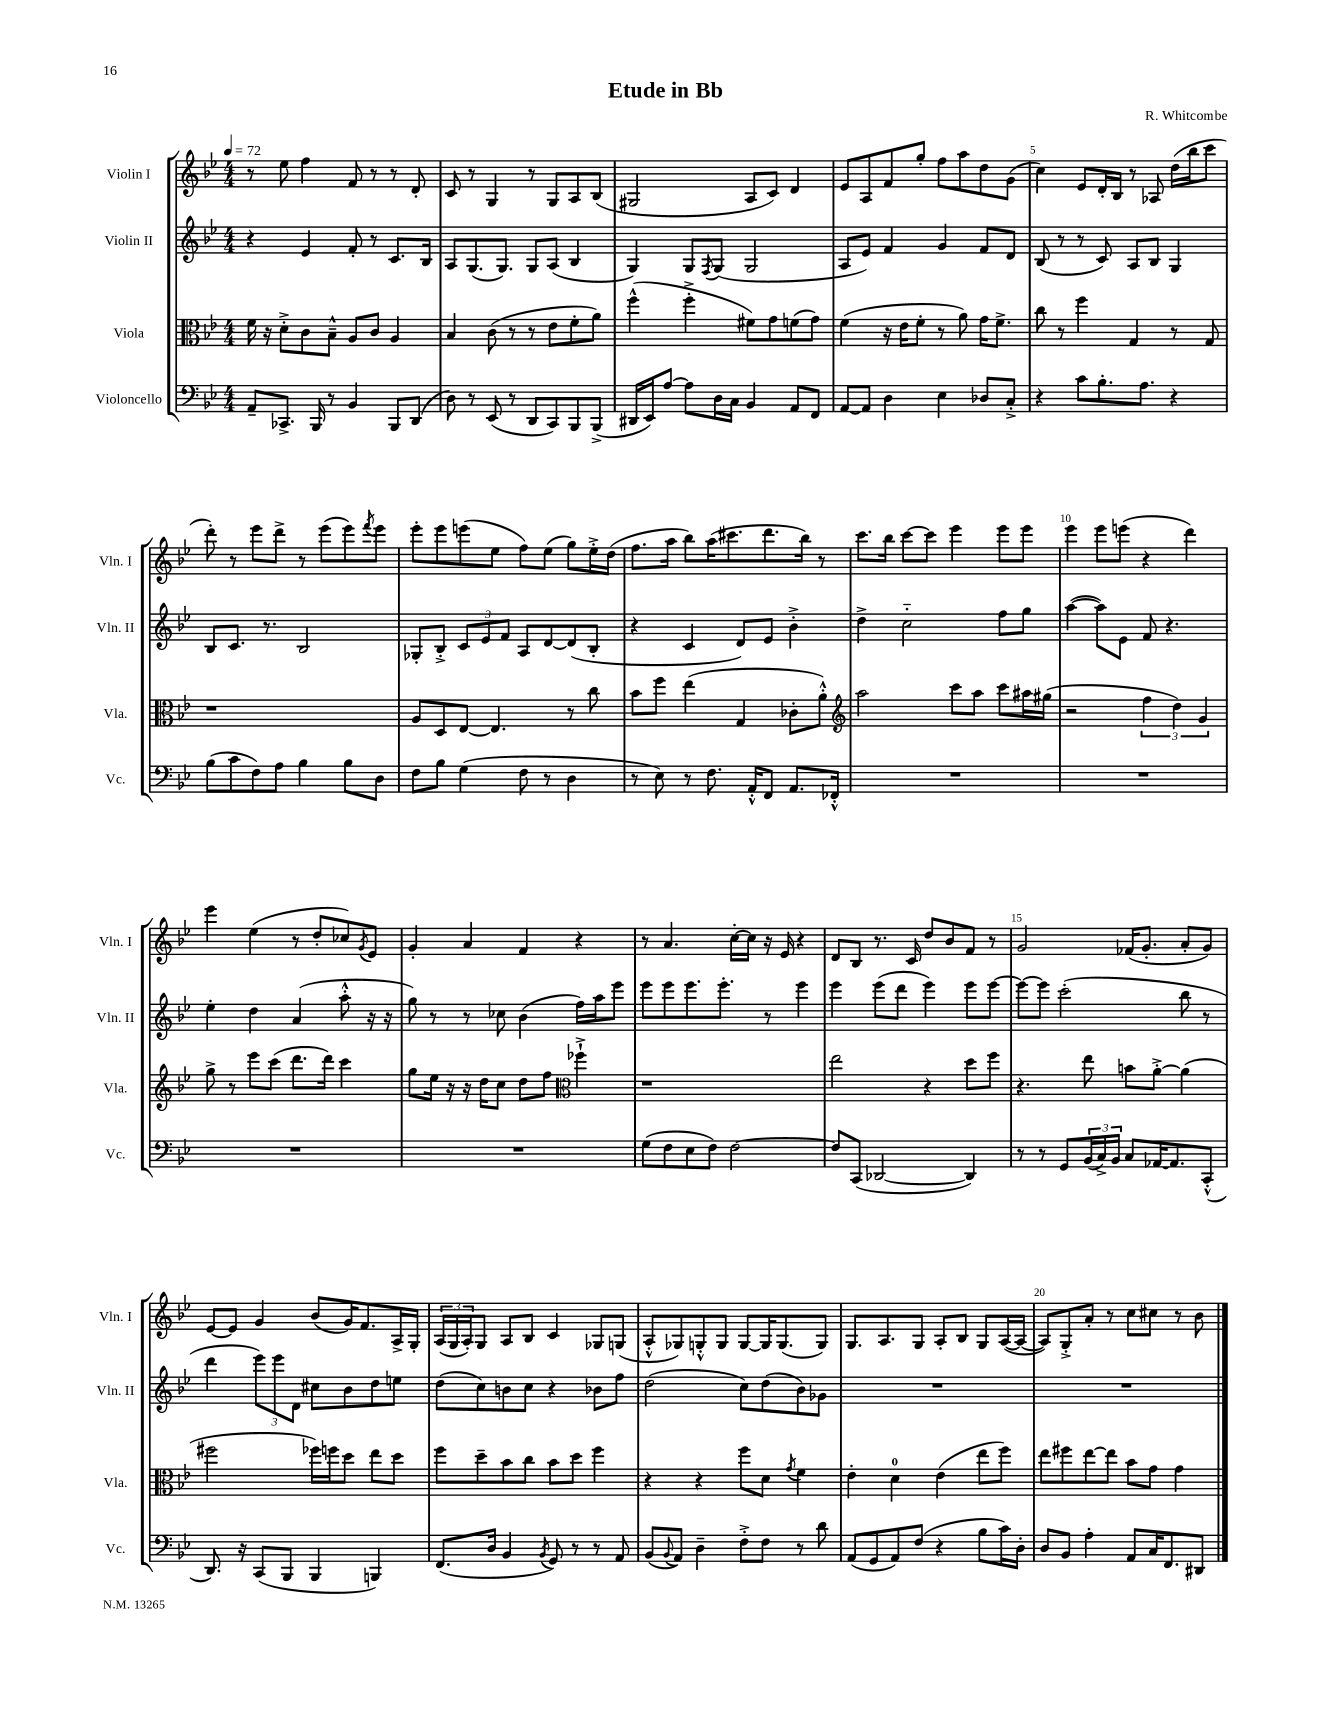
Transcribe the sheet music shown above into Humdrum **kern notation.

**kern	**kern	**kern	**kern
*part4	*part3	*part2	*part1
*staff4	*staff3	*staff2	*staff1
*I"Violoncello	*I"Viola	*I"Violin II	*I"Violin I
*I'Vc.	*I'Vla.	*I'Vln. II	*I'Vln. I
*clefF4	*clefC3	*clefG2	*clefG2
*k[b-e-]	*k[b-e-]	*k[b-e-]	*k[b-e-]
*M4/4	*M4/4	*M4/4	*M4/4
*MM72	*MM72	*MM72	*MM72
=1	=1	=1	=1
8AA~/L	16f\	4r	8r
.	16r	.	.
8.CC-X^/J	8d'^\L	.	8ee-\
.	8c\	4e-/	4ff\
16BBB-/	.	.	.
8r	8B-~^^\J	.	.
4BB-/	8A/L	8f'/	8f/
.	8c/J	8r	8r
8BBB-/L	4A/	8.c/L	8r
(8DD/J	.	.	8d'/
.	.	16B-/Jk	.
=2	=2	=2	=2
8D\)	4B-/	8A/L	8c/
8r	.	(8.G/	8r
(8EE-/	(8c\	.	4G/
.	.	8.G/J)	.
8r	8r	.	.
8DD/L	8r	8G/L	8r
8CC/)	8e-\L	(8A/J	8G/L
8BBB-/	8f'\	4B-/	8A/
(8BBB-^/J	8a\J)	.	(8B-/J
=3	=3	=3	=3
16DD#X/LL	(4ff^^\	4G/)	2G#X/
16EE-/J)	.	.	.
[8A/J	.	.	.
8A\L]	4ff'^\	8G/L	.
.	.	8qF/	.
16D\L	.	(8G/J	.
16C\JJ	.	.	.
4BB-/	8f#X\L)	2G/	8A/L
.	8g\	.	8c/J)
8AA/L	(8fn\	.	4d/
8FF/J	8g\J)	.	.
=4	=4	=4	=4
[8AA/L	(4f\	8A/L	8e-/L
8AA/J]	.	8e-/J)	8A/
4D\	16r	4f/	8f/
.	16e-\KL	.	.
.	8f'\J	.	8gg'/J
4E-\	8r	4g/	8ff\L
.	8a\)	.	8aa\
8D-X/L	16g\KL	8f/L	8dd\
.	8.f^\J	.	.
8C'^/J	.	8d/J	(8g\J
=5	=5	=5	=5
4r	8cc\	(8B-/	4cc\)
.	8r	8r	.
8c\L	4ff\	8r	8e-/L
8.B-'\	.	8c/)	16d'/L
.	.	.	16B-/JJ
.	4G/	8A/L	8r
8.A\J	.	.	.
.	.	8B-/J	8A-X/
4r	8r	4G/	(16dd\LL
.	.	.	16bb-\J
.	8G/	.	8ccc\J
!!LO:LB:g=z
=6	=6	=6	=6
(8B-\L	1r	8B-/L	8ddd'\)
8c\	.	8.c/J	8r
8F\)	.	.	8eee-\L
.	.	8.r	.
8A\J	.	.	8ddd^\J
4B-\	.	2B-/	8r
.	.	.	(8eee-\L
8B-\L	.	.	8eee-\)
.	.	.	8qfff/
8D\J	.	.	8eee-\J
=7	=7	=7	=7
8F\L	8A/L	8G-X'/L	8eee-'\L
8B-\J	8D/	8B-'^/J	8eee-\
(4G\	[8E-/J	12c/L	(8eeen\
.	.	12e-/	.
.	4.E-/]	.	8ee-\J
.	.	12f/J	.
8F\	.	8A/L	8ff\L)
8r	.	[8d/	(8ee-\J
4D\	8r	(8d/]	8gg\L)
.	8cc\	8B-'/J	16ee-'^\L
.	.	.	(16dd\JJ
=8	=8	=8	=8
8r	8b-\L	4r	8.ff\L
8E-\)	8ff\J	.	.
.	.	.	16aa\Jk
8r	(4ee-\	4c/	8bb-\L)
8.F\	.	.	(16aa\K
.	.	.	8.ccc#X\
.	4G/	8d/L)	.
16AA'^^/KL	.	.	.
8FF/J	.	8e-/J	8.ddd\
8.AA/L	8c-X'\L	4b-'^\	.
.	.	.	16bb-\Jk)
.	8a'^^\J)	.	8r
16FF-X'^^/Jk	.	.	.
=9	=9	=9	=9
*	*clefG2	*	*
1r	2aa\	4dd^\	8.ccc\L
.	.	.	16bb-\Jk
.	.	2cc\	[8ccc\L
.	.	.	8ccc\J]
.	8ccc\L	.	4eee-\
.	8aa\J	.	.
.	8ccc\L	8ff\L	8eee-\L
.	16aa#X\L	8gg\J	8eee-\J
.	(16gg#X\JJ	.	.
=10	=10	=10	=10
1r	2r	([4aa\	4eee-\
.	.	8aa\L])	8eee-\L
.	.	8e-\J	(8eeen\J
.	6ff\	8f/	4r
.	.	4.r	.
.	6dd\)	.	.
.	.	.	4ddd\)
.	6g/	.	.
!!LO:LB:g=z
=11	=11	=11	=11
1r	8gg^\	4ee-'\	4eee-\
.	8r	.	.
.	8eee-\L	4dd\	(4ee-\
.	(8ccc\J	.	.
.	8.ddd\L	(4a/	8r
.	.	.	8dd'/L
.	16ddd\Jk)	.	.
.	4ccc\	8aa'^^\	8cc-X/)
.	.	.	8qg/
.	.	16r	8e-/J
.	.	16r	.
=12	=12	=12	=12
1r	8gg\L	8gg\)	4g'/
.	16ee-\Jk	8r	.
.	16r	.	.
.	16r	8r	4a/
.	16dd\KL	.	.
.	8cc\J	8cc-X\	.
.	8dd\L	(4b-\	4f/
.	8ff\J	.	.
*	*clefC3	*	*
.	4ff-X`^\	16ff\LL)	4r
.	.	16aa\J	.
.	.	8eee-\J	.
=13	=13	=13	=13
(8G\L	1r	8eee-\L	8r
8F\	.	8eee-\	4.a/
8E-\	.	8.eee-\	.
8F\J)	.	.	.
.	.	8.eee-'\J	.
[2F\	.	.	[16cc'\LL
.	.	.	16cc\JJ]
.	.	8r	16r
.	.	.	16e-/
.	.	4eee-\	4r
=14	=14	=14	=14
8F/L]	2ee-\	4eee-\	8d/L
(8CC/J	.	.	8B-/J
[2DD-X/	.	(8eee-\L	8.r
.	.	8ddd\J	.
.	.	.	16c/
.	4r	4eee-\)	8dd/L
.	.	.	8b-/
4DD-/])	8dd\L	8eee-\L	8f/J
.	8ff\J	[8eee-\J	8r
=15	=15	=15	=15
8r	4.r	8eee-\L_	2g/
8r	.	8eee-\J]	.
8GG/L	.	(2ccc'\	.
(24BB-/L	8ee-\	.	.
24C^/)	.	.	.
24BB-/JJ	.	.	.
8C/L	8bn\L	.	(16f-X/KL
.	.	.	8.g'/J
[16AA-X/K	[8a'^\J	.	.
8.AA-/]	.	.	.
.	(4a\]	8bb-\	8a'/L
(8CC'^^/J	.	8r	8g/J)
!!LO:LB:g=z
=16	=16	=16	=16
8.DD/)	2ff#X\	4ddd\	[8e-/L
.	.	.	8e-/J]
16r	.	.	.
(8CC/L	.	12eee-\L)	4g/
.	.	12eee-\	.
8BBB-/J	.	.	.
.	.	12d\J	.
4BBB-/	16ff-X\LL)	8cc#X\L	(8b-/L
.	16ffn\J	.	.
.	8dd\J	8b-\	16g/K)
.	.	.	8.f/
4BBBn/)	8ee-\L	8dd\	.
.	8dd\J	8een\J	16A^/L
.	.	.	16G'/JJ
=17	=17	=17	=17
(8.FF/L	8ff\L	(8dd\L	(24A/LL
.	.	.	24G/
.	.	.	24A'/J)
.	8dd~\	8cc\)	8G/J
16D/Jk	.	.	.
4BB-/	8b-\	8bn\	8A/L
.	8cc\J	8cc\J	8B-/J
8qBB-/	.	.	.
8GG/)	8b-\L	4r	4c/
8r	8dd\J	.	.
8r	4ff\	8b-X\L	8G-X/L
8AA/	.	8ff\J	(8Gn/J
=18	=18	=18	=18
(8BB-/L	4r	(2dd\	8A'^^/L
8qqBB-/	.	.	.
8AA/J)	.	.	8G-X/)
4D~\	4r	.	8Gn'^^/
.	.	.	8G/J
8F'^\L	8ff\L	8cc\L)	[8G/L
8F\J	8d\J	(8dd\	16G/K]
.	.	.	(8.G/
.	8qg/	.	.
8r	4f\	8b-\)	.
8d\	.	8g-X\J	8G/J)
=19	=19	=19	=19
(8AA/L	4e-'\	1r	8.G/L
8GG/	.	.	.
.	.	.	8.A/
8AA/)	4d\	.	.
(8F/J	.	.	8G/J
4r	(4e-\	.	8A'/L
.	.	.	8B-/J
8B-\L	8ee-\L	.	8G/L
16c\L)	8ff\J)	.	([16A/L
16D'\JJ	.	.	16A/JJ_
=20	=20	=20	=20
8D/L	8ee-\L	1r	8A/L])
8BB-/J	8ff#X\	.	8G'^/
4A'\	[8ee-\	.	8a'/J
.	8ee-\J]	.	8r
8AA/L	8b-\L	.	8cc\L
16C/K	8g\J	.	8cc#X\J
8.FF/	.	.	.
.	4g\	.	8r
8DD#X/J	.	.	8b-\
==	==	==	==
*-	*-	*-	*-
